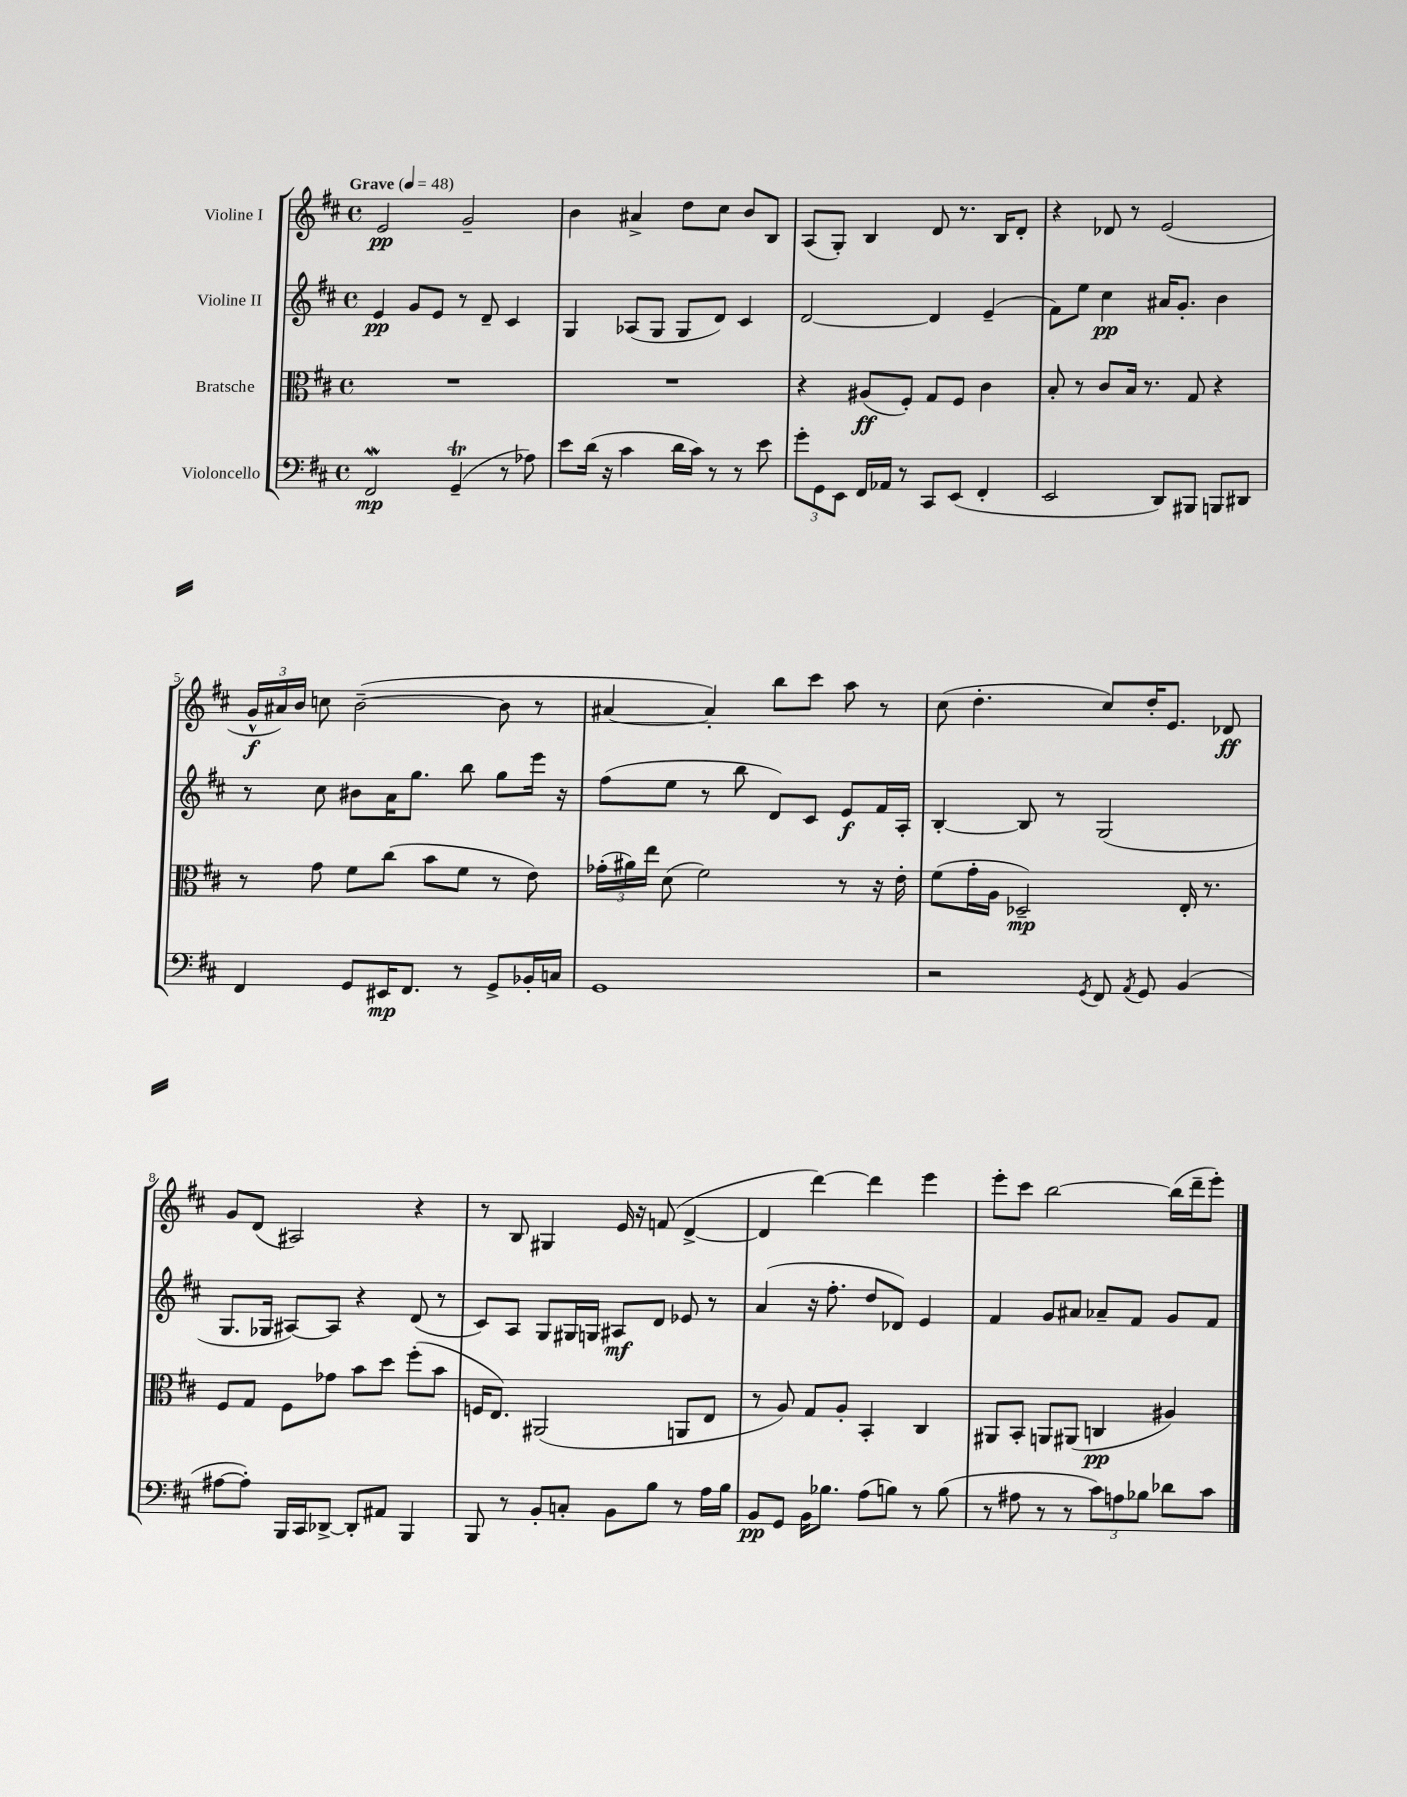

**kern	**kern	**kern	**kern
*staff4	*staff3	*staff2	*staff1
*clefF4	*clefC3	*clefG2	*clefG2
*k[f#c#]	*k[f#c#]	*k[f#c#]	*k[f#c#]
*M4/4	*M4/4	*M4/4	*M4/4
*met(c)	*met(c)	*met(c)	*met(c)
*MM48	*MM48	*MM48	*MM48
2FF#/	1r	4e/	2e/
.	.	8g/L	.
.	.	8e/J	.
(4GG~/	.	8r	2g~/
.	.	8d~/	.
8r	.	4c#/	.
8A-\)	.	.	.
=	=	=	=
8e\L	1r	4G/	4b\
(16d\Jk	.	.	.
16r	.	.	.
4c#\	.	(8A-/L	4a#^/
.	.	8G/J	.
16d\LL	.	8G/L	8dd\L
16c#\JJ)	.	.	.
8r	.	8d/J)	8cc#\J
8r	.	4c#/	8b/L
8e\	.	.	8B/J
=	=	=	=
12g'\L	4r	[2d/	(8A/L
12GG\	.	.	.
.	.	.	8G'/J)
12EE\J	.	.	.
16FF#/LL	(8A#/L	.	4B/
16AA-/JJ	.	.	.
8r	8F#'/J)	.	.
8CC#/L	8G/L	4d/]	8d/
(8EE/J	8F#/J	.	8.r
4FF#'/	4c#\	(4e~/	.
.	.	.	16B/LK
.	.	.	8d'/J
=	=	=	=
2EE/	8B'/	8f#\L)	4r
.	8r	8ee\J	.
.	8c#/L	4cc#\	8d-/
.	16B/Jk	.	8r
.	8.r	.	.
8DD/L)	.	16a#/LK	(2e/
.	.	8.g'/J	.
8BBB#/J	8G/	.	.
8BBB/L	4r	4b\	.
8DD#/J	.	.	.
=	=	=	=
4FF#/	8r	8r	24g^^/LL
.	.	.	24a#/)
.	.	.	24b/JJ
.	8g\	8cc#\	8cc\
8GG/L	8f#\L	8b#\L	([2b~\
16EE#/K	(8cc#\J	16a\K	.
8.FF#/J	.	8.gg\J	.
.	8b\L	.	.
8r	8f#\J	8bb\	.
8GG^/L	8r	8gg\L	8b\]
16BB-'/L	8e\)	16eee\Jk	8r
16C/JJ	.	16r	.
=	=	=	=
1GG	(24g-'\LL	(8ff#\L	[4a#/
.	24a#\)	.	.
.	24ee\JJ	.	.
.	(8d\	8ee\J	.
.	2f#\)	8r	4a#'/])
.	.	8bb\	.
.	.	8d/L)	8bb\L
.	.	8c#/J	8ccc#\J
.	8r	8e/L	8aa\
.	16r	16f#/L	8r
.	16e'\	16A'/JJ	.
=	=	=	=
2r	(8f#\L	[4B'/	(8cc#\
.	16g'\L	.	4.dd'\
.	16A\JJ	.	.
.	2D-~/)	8B/]	.
.	.	8r	.
8qGG/	.	.	.
8FF#/	.	(2G/	8cc#/L)
8qAA/	.	.	.
8GG/	.	.	16dd'/K
.	.	.	8.e/J
(4BB/	16E'/	.	.
.	8.r	.	.
.	.	.	8d-/
=	=	=	=
[8A#\L	8F#/L	8.G/L	8g/L
8A#'\]J)	8G/J	.	(8d/J
.	.	16G-/Jk	.
16BBB/LL	8F#\L	[8A#/L)	2A#/)
16CC#/J	.	.	.
[8DD-^/J	8g-\J	8A#/]J	.
8DD-'/]L	8b\L	4r	.
8AA#/J	8dd\J	.	.
4BBB/	(8ff#'\L	(8d/	4r
.	8b\J	8r	.
=	=	=	=
8BBB/	16F/LK	8c#/L)	8r
.	8.E/J)	.	.
8r	.	8A/J	8B/
8BB'/L	(2AA#/	8G/L	4G#/
8C'/J	.	16G#/L	.
.	.	16G/JJ	.
8BB\L	.	8A#/L	16e/
.	.	.	16r
8B\J	.	8d/J	(8f/
8r	8AA/L	8e-/	[4d^/
16A\LL	8E/J	8r	.
16B\JJ	.	.	.
=	=	=	=
8BB/L	8r	(4a/	4d/]
8GG/J	8A/)	.	.
16BB\LK	8G/L	16r	[4ddd\)
8.B-\J	.	8.ff#'\	.
.	8A'/J	.	.
(8A\L	4BB'/	8dd/L	4ddd\]
8B\J)	.	8d-/J)	.
8r	4C#/	4e/	4eee\
(8B\	.	.	.
=	=	=	=
8r	8AA#/L	4f#/	8eee'\L
8A#\	8BB'/J	.	8ccc#\J
8r	8AA/L	8g/L	[2bb\
8r	(8AA#/J	8a#/J	.
12c#\L)	4C/	8a-~/L	.
12A\	.	.	.
.	.	8f#/J	.
12B-\J	.	.	.
8d-\L	4A#/)	8g/L	(16bb\]LL
.	.	.	16ddd~\J
8c#\J	.	8f#/J	8eee'\J)
==	==	==	==
*-	*-	*-	*-
